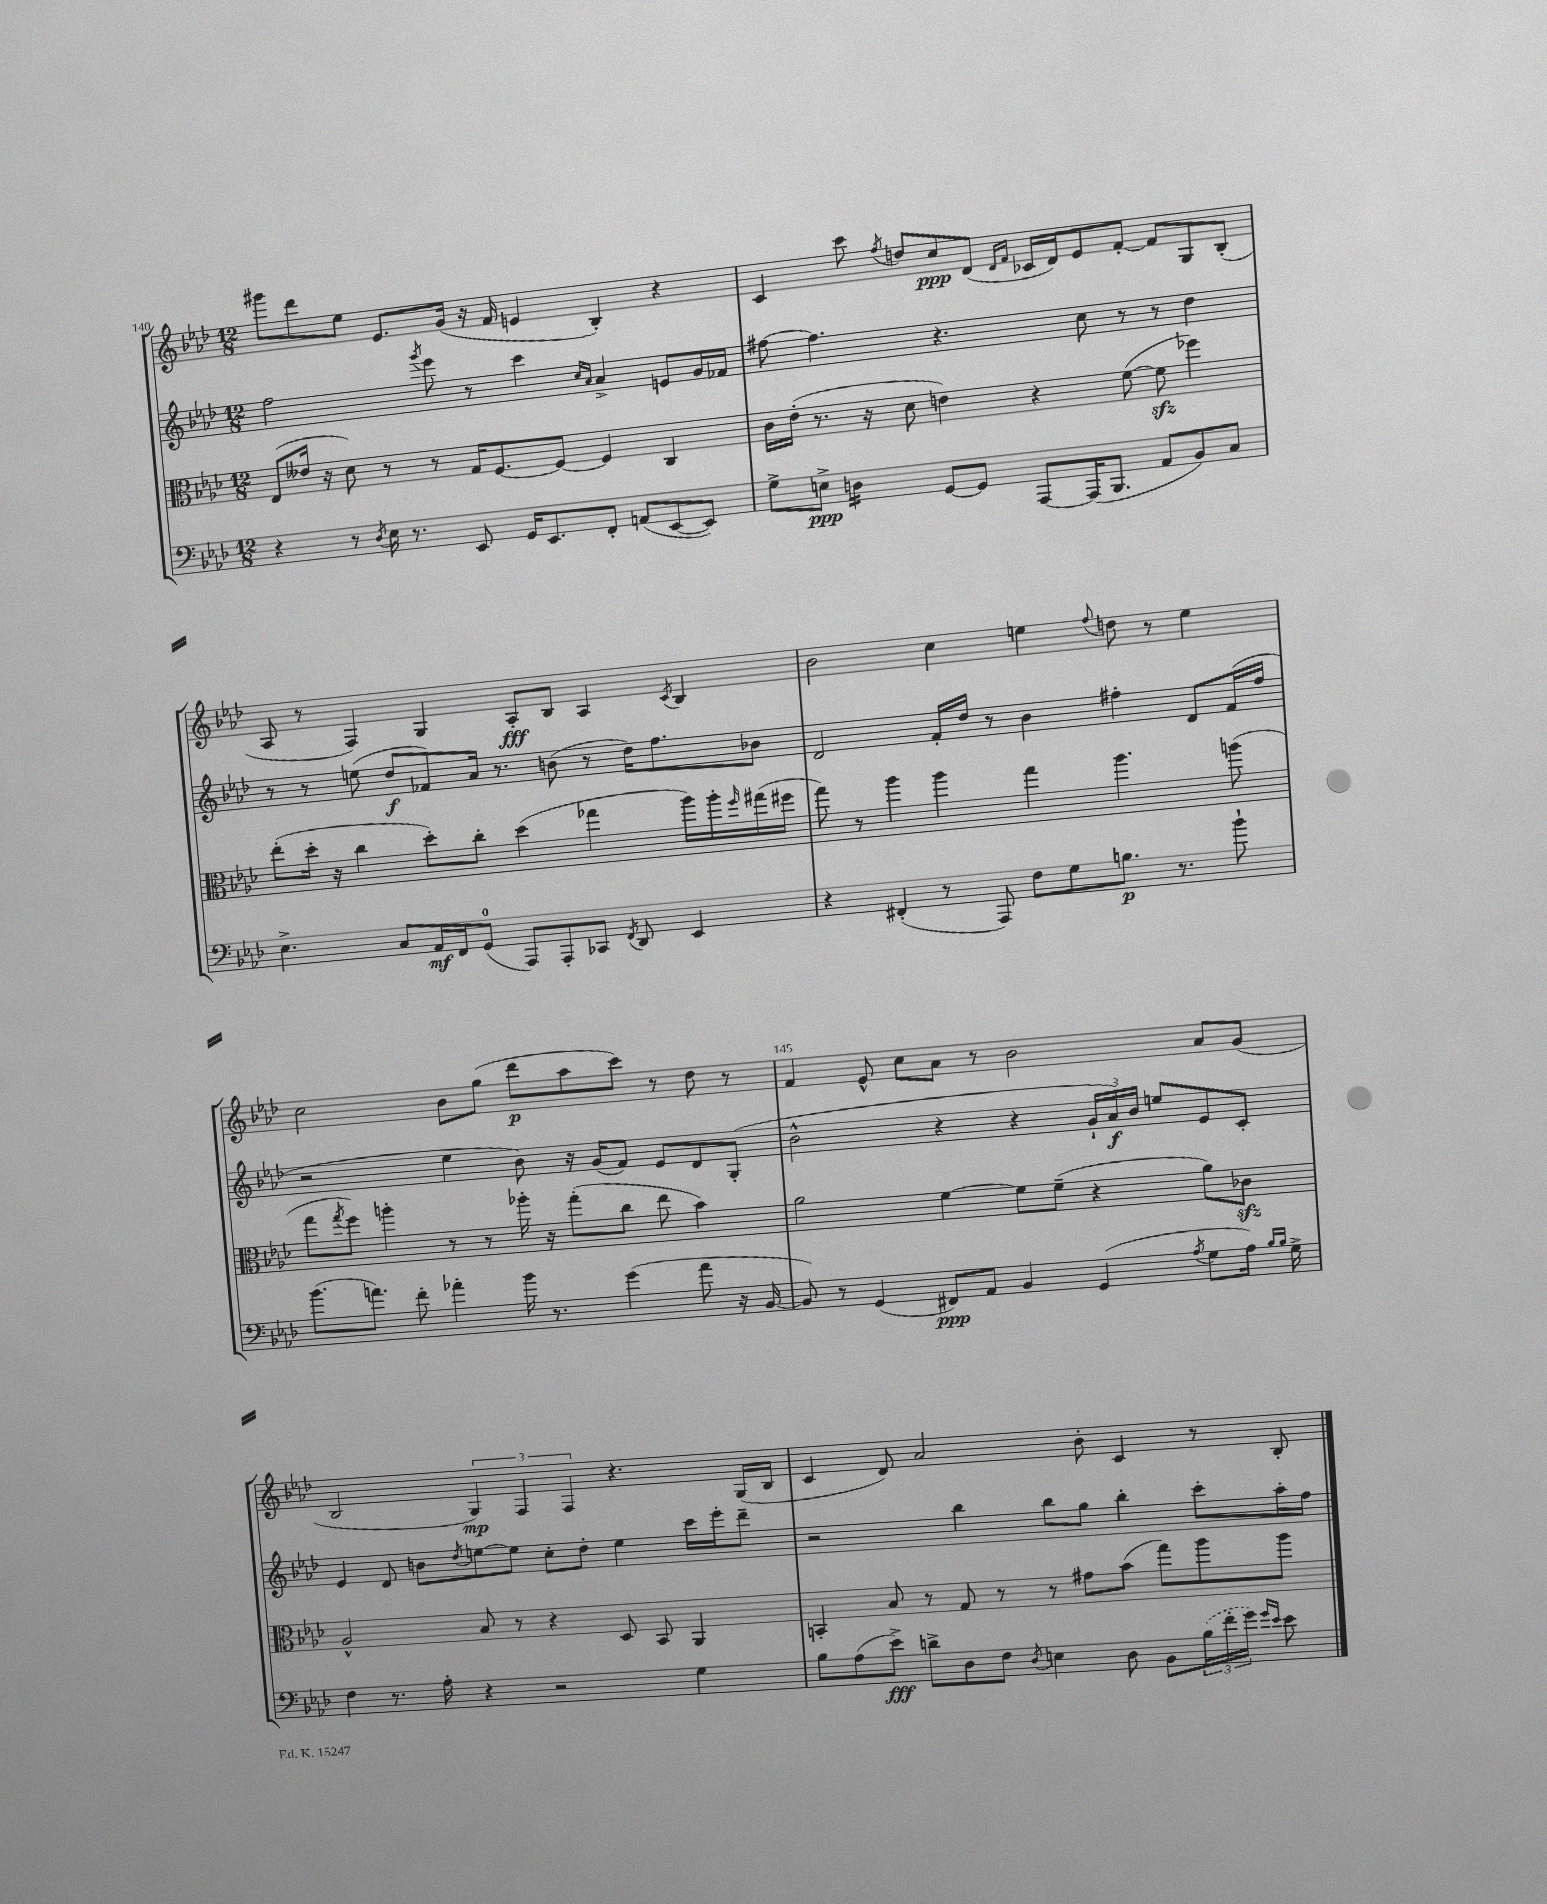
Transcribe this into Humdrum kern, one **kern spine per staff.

**kern	**kern	**kern	**kern
*staff4	*staff3	*staff2	*staff1
*clefF4	*clefC3	*clefG2	*clefG2
*k[b-e-a-d-]	*k[b-e-a-d-]	*k[b-e-a-d-]	*k[b-e-a-d-]
*M12/8	*M12/8	*M12/8	*M12/8
4r	(8E-/L	2ff\	8ggg#\L
.	16e--/Jk	.	8ddd-\
.	16r	.	.
8r	8d-\)	.	8ee-\J
8qD-/	.	.	.
16E-\	8r	.	8.e-/L
8.r	.	.	.
.	.	8qggg/	.
.	8r	8eee-\	.
.	.	.	(16g/Jk
8EE-/	16G/LK	8r	16r
.	[8.F/	.	16f/
16GG/LK	.	4ccc\	4e/
8.EE-/	.	.	.
.	8F/_J	.	.
.	.	16qqcc/LL	.
.	.	16qqa-/JJ	.
8FF'/J	4F/]	4a-^/	4B-'/)
(8AA/L	.	.	.
[8EE-/	4C/	8e/L	4r
8EE-/]J)	.	16g/L	.
.	.	16f-/JJ	.
=	=	=	=
8G^\L	16c\LL	[8ff#\	4c/
.	(16e-'\JJ	.	.
8E^\J	8.r	4.ff#\]	.
4D\	.	.	8ccc\
.	16r	.	.
.	.	.	8qff/
.	8d-\	.	8dd/L
[8GG/L	4e\)	4.r	8cc/
8GG/]J	.	.	(8d-/J
.	.	.	16qqd-/LL
.	.	.	16qqf/JJ
[8AAA-/L	4r	.	16c-/LL
.	.	.	16d-/J)
(16AAA-/]K	.	8cc\	8e-/
8.BBB-/J	.	.	.
.	([8f\	8r	[8f'/J
8AA-/L	8f\]	8r	8f/]L
8BB-/)	4ff-\)	4dd-\	8G/
8C/J	.	.	(8B-'/J
=	=	=	=
4.E-^\	(8ee-'\L	8r	8A-/
.	16dd-'\Jk	8r	8r
.	16r	.	.
.	4cc\	(8ee\	4F/)
8C/L	.	8dd-/L	.
16AA-/L	8dd-'\L)	8f-/)	4G/
16FF/J	.	.	.
(8GG/J	8cc'\J	16a-/Jk	.
.	.	8.r	.
8AAA-/L)	(4dd-\	.	8A-'/L
8AAA-'/	.	(8b\	8B-/J
8CC-/J	4gg-\	8r	4A-/
8qFF/	.	.	.
8DD-/	.	16dd-\LK)	.
.	.	8.ff\	.
.	.	.	8qc/
4EE-/	16aa-\LL)	.	4B-/
.	16aa-'\	.	.
.	16qqff/	.	.
.	(16gg#\	8b-\J	.
.	16ff#\JJ	.	.
=	=	=	=
4r	8gg\)	2d-/	2b-\
.	8r	.	.
(4FF#'/	4aa-\	.	.
8r	4aa-\	16f'/LL	4cc\
.	.	16dd-/JJ	.
8AAA-/)	.	8r	.
8F\L	4gg\	4b-\	4ee\
8G\	.	.	.
.	.	.	8qqff/
8.B\J	4.aa-\	4ff#'\	8dd\
.	.	.	8r
8.r	.	.	.
.	.	8d-/L	4ee\
8b-`\	(8aa\	(16f/L	.
.	.	16ff#/JJ	.
=	=	=	=
(8.b-\L	8gg\L	2r	2cc\
.	8qgg/	.	.
.	8ff\J)	.	.
8.a\J)	.	.	.
.	4aa'\	.	.
8f'\	.	.	.
4a-'\	8r	4ee-\	8b-\L
.	8r	.	(8gg\J
16b-\	16aa-'\	8b-\)	8ddd-\L
8.r	16r	.	.
.	(8gg'\L	16r	8aa-\
.	.	(16g/LK	.
(4g\	8cc\J	8f/J)	8ccc\J)
.	8ee-\	8e-/L	8r
8a-\	4b-\)	8d-/	8dd-\
16r	.	(8G'/J	8r
[16BB-/	.	.	.
=	=	=	=
8BB-/])	2a-\	2b-^^\	4f/
8r	.	.	.
(4GG/	.	.	8e-^^/
.	.	.	8cc\L
8FF#/L)	[4f\	4r	8a-\J
8AA-/J	.	.	8r
4BB-/	8f\]L	4r	2b-\
.	(8f~\J	.	.
(4GG/	4r	24g`/LL	.
.	.	24a-/)	.
.	.	24b-/JJ	.
.	.	8ee/L	.
8qA-/	.	.	.
8G\L	8a-\L)	8e-/	8a-/L
16A-\Jk)	8c-\J	8c'/J	(8g/J
16qqB-/LL	.	.	.
16qqB-/JJ	.	.	.
16G^\	.	.	.
=	=	=	=
4F\	2A-^^/	4e-/	2B-/
8.r	.	8d-/	.
.	.	8b\L	.
16A-'\	.	.	.
.	.	8qdd-/	.
4r	8B-/	[8ee\	6G/)
.	8r	8ee\]J	.
.	.	.	6F/
2r	4r	8cc'\L	.
.	.	.	6F/
.	.	8dd-'\J	.
.	8D-/	4ee\	4.r
.	8BB-/	.	.
4G\	4AA-/	16ccc\LL	.
.	.	16eee-'\J	.
.	.	8ddd-~\J	(16G/LL
.	.	.	16B-/JJ
=	=	=	=
8B-\L	4BB'/	2r	4c/
(8A-\	.	.	.
8e-^\J)	8B-/	.	8d-/)
8d^\L	8r	.	2a-/
8D-\	8G/	4bb-\	.
8F\J	8r	.	.
8qD-/	.	.	.
4E\	8r	8bb-\L	.
.	8g#\L	8gg\J	8b-'\
8D-\	(8b-\J	4bb-'\	4c/
8BB-\L	8gg\L)	.	.
(24B-\L	8aa-\	8ccc'\L	8r
24f'\	.	.	.
24g\JJ)	.	.	.
16qqg/LL	.	.	.
16qqe-/JJ	.	.	.
8e-\	8aa-\J	16aa-'\L	8B-'/
.	.	16ff\JJ	.
==	==	==	==
*-	*-	*-	*-
